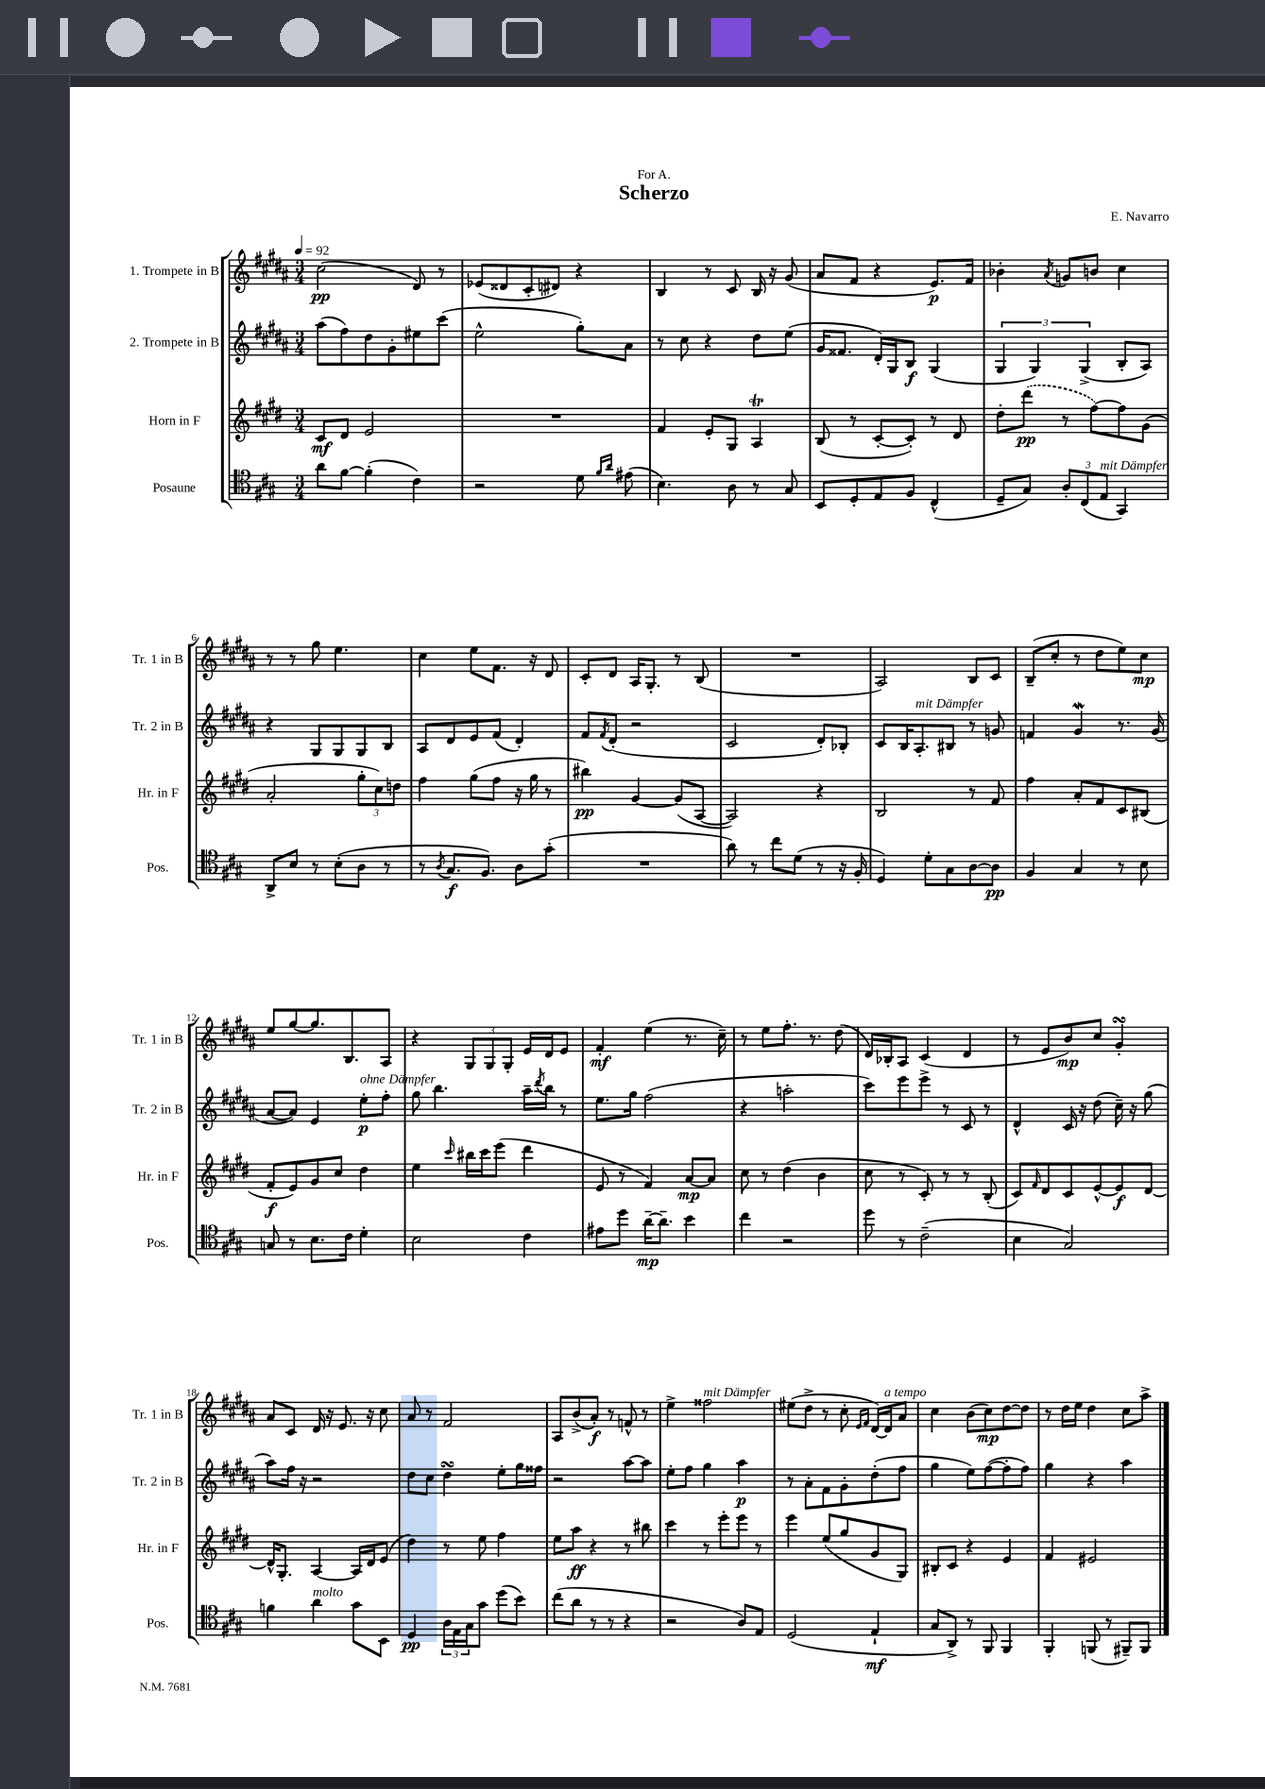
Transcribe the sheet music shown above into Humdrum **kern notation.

**kern	**kern	**kern	**kern
*staff4	*staff3	*staff2	*staff1
*clefC4	*clefG2	*clefG2	*clefG2
*k[f#c#g#]	*k[f#c#g#d#]	*k[f#c#g#d#a#]	*k[f#c#g#d#a#]
*M3/4	*M3/4	*M3/4	*M3/4
*MM92	*MM92	*MM92	*MM92
8a	8c#	(8aa#	(2cc#
[8f#	8d#	8ff#)	.
(4f#']	2e	8dd#	.
.	.	8g#'	.
4c#)	.	8ee#	8d#)
.	.	(8ccc#	8r
=	=	=	=
2r	2.r	2ee^^	(8e-
.	.	.	8d##
.	.	.	8c#'
.	.	.	8d#)
8d	.	8gg#')	4r
16qqf#	.	.	.
16qqa	.	.	.
(8e#	.	8a#	.
=	=	=	=
4.B)	4f#	8r	4B
.	.	8cc#	.
.	8e'	4r	8r
8A	8G#	.	8c#
8r	4A	8dd#	16B
.	.	.	16r
8G#	.	(8ee	(8g#
=	=	=	=
8BB	(8B	16g#	8a#
.	.	8.f##	.
8D'	8r	.	8f#
8E	[8c#'	16d#')	4r
.	.	16G#	.
8F#	8c#'])	8B	.
(4C#^^	8r	(4G#	8.e)
.	8d#	.	.
.	.	.	16f#
=	=	=	=
8D~	8dd#'	6G#	4b-'
8G#)	(8ddd#	.	.
.	.	6G#)	.
.	.	.	8qa#
12A'	8r	.	8g
(12C#	.	(6G#^	.
.	[8ff#)	.	8b
12E	.	.	.
4GG#)	8ff#]	8B'	4cc#
.	(8g#	8A#)	.
=	=	=	=
8AA^	2a'	4r	8r
8B	.	.	8r
8r	.	8G#	8gg#
(8B'	.	8G#	4.ee
8A	12gg#'	8G#	.
.	12cc#)	.	.
8r	.	8B	.
.	12dd	.	.
=	=	=	=
8r	4ff#	8A#	4cc#
8qA	.	.	.
8.G#	.	8d#	.
.	(8gg#	8e	8ee
8.F#)	.	.	.
.	8ff#	(8f#	8.f#
8A	16r	4d#')	.
.	16gg#	.	16r
(8g#'	8r	.	8d#
=	=	=	=
2.r	4bb#)	8f#	8c#'
.	.	8qf#	.
.	.	(8d#'	8d#
.	[4g#	2r	16A#
.	.	.	8.G#'
.	(8g#]	.	8r
.	[8A	.	(8B
=	=	=	=
8a)	2A])	2c#	2.r
8r	.	.	.
8cc#	.	.	.
(8d	.	.	.
8r	4r	8d#')	.
16r	.	8B-'	.
16F#'	.	.	.
=	=	=	=
4D)	2B	8c#	2A#)
.	.	16B	.
.	.	8.A#'	.
8d'	.	.	.
8G#	.	8B#	.
[8A	8r	8r	8B
8A]	8f#	8g	8c#
=	=	=	=
4F#	4ff#	4f	(8B~
.	.	.	8cc#'
4G#	8a'	4g#	8r
.	8f#	.	8dd#
8r	8c#	8.r	8ee)
8B	(8B#	.	8cc#
.	.	(16g#	.
=	=	=	=
8G	8f#'	[8a#	8ee
8r	8e)	8a#])	[8gg#
8.B	8g#	4e	8.gg#]
.	8cc#	.	.
16c#	.	.	8.B
4d'	4dd#	8ee'	.
.	.	8ff#'	8A#
=	=	=	=
2B	4ee	8gg#	4r
.	.	4.bb	.
.	16qqccc#	.	.
.	16bb#	.	12G#
.	16ccc#	.	.
.	.	.	12G#
.	(8eee	.	.
.	.	.	12G#'
4c#	4ddd#	16aa#~	16e
.	.	8qddd#	.
.	.	16bb	16d#
.	.	8r	8e
=	=	=	=
8e#	8e	8.ee	4f#'
8dd	8r	.	.
.	.	16gg#	.
[16a~	4f#)	(2ff#	(4ee
8.a~]	.	.	.
4b	[8a	.	8.r
.	8a]	.	.
.	.	.	16cc#~)
=	=	=	=
4cc#	8cc#	4r	8r
.	8r	.	8ee
2r	(4dd#	2aa'	8.ff#'
.	.	.	8.r
.	4b	.	.
.	.	.	(8dd#
=	=	=	=
8dd	8cc#	8ccc#)	16d#)
.	.	.	16B-'
8r	8r	8eee	8A#
(2c#~	8c#')	8eee^	(4c#
.	8r	8r	.
.	8r	8c#	4d#
.	(8B'	8r	.
=	=	=	=
4B	8c#)	4d#^^	8r
.	16qqf#	.	.
.	8d#	.	8e
2G#)	8c#	16c#	8b)
.	.	16r	.
.	[8e^^	(8dd#	8cc#
.	8e]	16cc#~)	4g#'
.	.	16r	.
.	[8d#	(8gg#	.
=	=	=	=
4f	16d#^^]	8aa#)	8a#
.	8.G#'	.	.
.	.	16ff#	8c#
.	.	16r	.
4a	[4A	2r	16d#
.	.	.	16r
.	.	.	8.e
8g#	16A]	.	.
.	16d#	.	16r
8BB	(8e	.	8cc#
=	=	=	=
4D	4dd#)	8dd#	8a#
.	.	8cc#	8r
24A	8r	4dd#	2f#
24E	.	.	.
24G#	.	.	.
8g#	8ee	.	.
(8dd	4ff#	8ee'	.
8b)	.	16gg#	.
.	.	16ff##	.
=	=	=	=
(8cc#	8ee	2r	8A#
8a	8aa	.	(8b^
8r	4r	.	8a#')
8r	.	.	8r
4r	8r	[8aa#	8f^^
.	8bb#	8aa#]	8r
=	=	=	=
2r	4ccc#	8ee'	4ee^
.	.	8ff#	.
.	8r	4gg#	2ff##
.	8eee'	.	.
8A)	8eee	4aa#	.
8E	8r	.	.
=	=	=	=
(2D	4eee	8r	(8ee#
.	.	8a#'	8dd#^
.	(8ee	8f#	8r
.	8gg#	8g#'	8cc#'
.	.	.	16qqe
.	.	.	16qqf#
4E`	8g#	(8dd#'	[16d#)
.	.	.	16d#]
.	8G#)	8ff#	8a#
=	=	=	=
8G#	8B#'	4gg#	4cc#
8AA^)	8c#	.	.
8r	4r	8ee)	(8b
8FF#	.	([8ff#	8cc#)
4FF#	4e	8ff#']	[8dd#
.	.	8ff#)	8dd#]
=	=	=	=
4FF#'	4f#	4gg#	8r
.	.	.	16dd#
.	.	.	16ee
(8FF	2e#	4r	4dd#
8r	.	.	.
8FF#~)	.	4aa#	8cc#
8FF#	.	.	8aa#^
==	==	==	==
*-	*-	*-	*-
